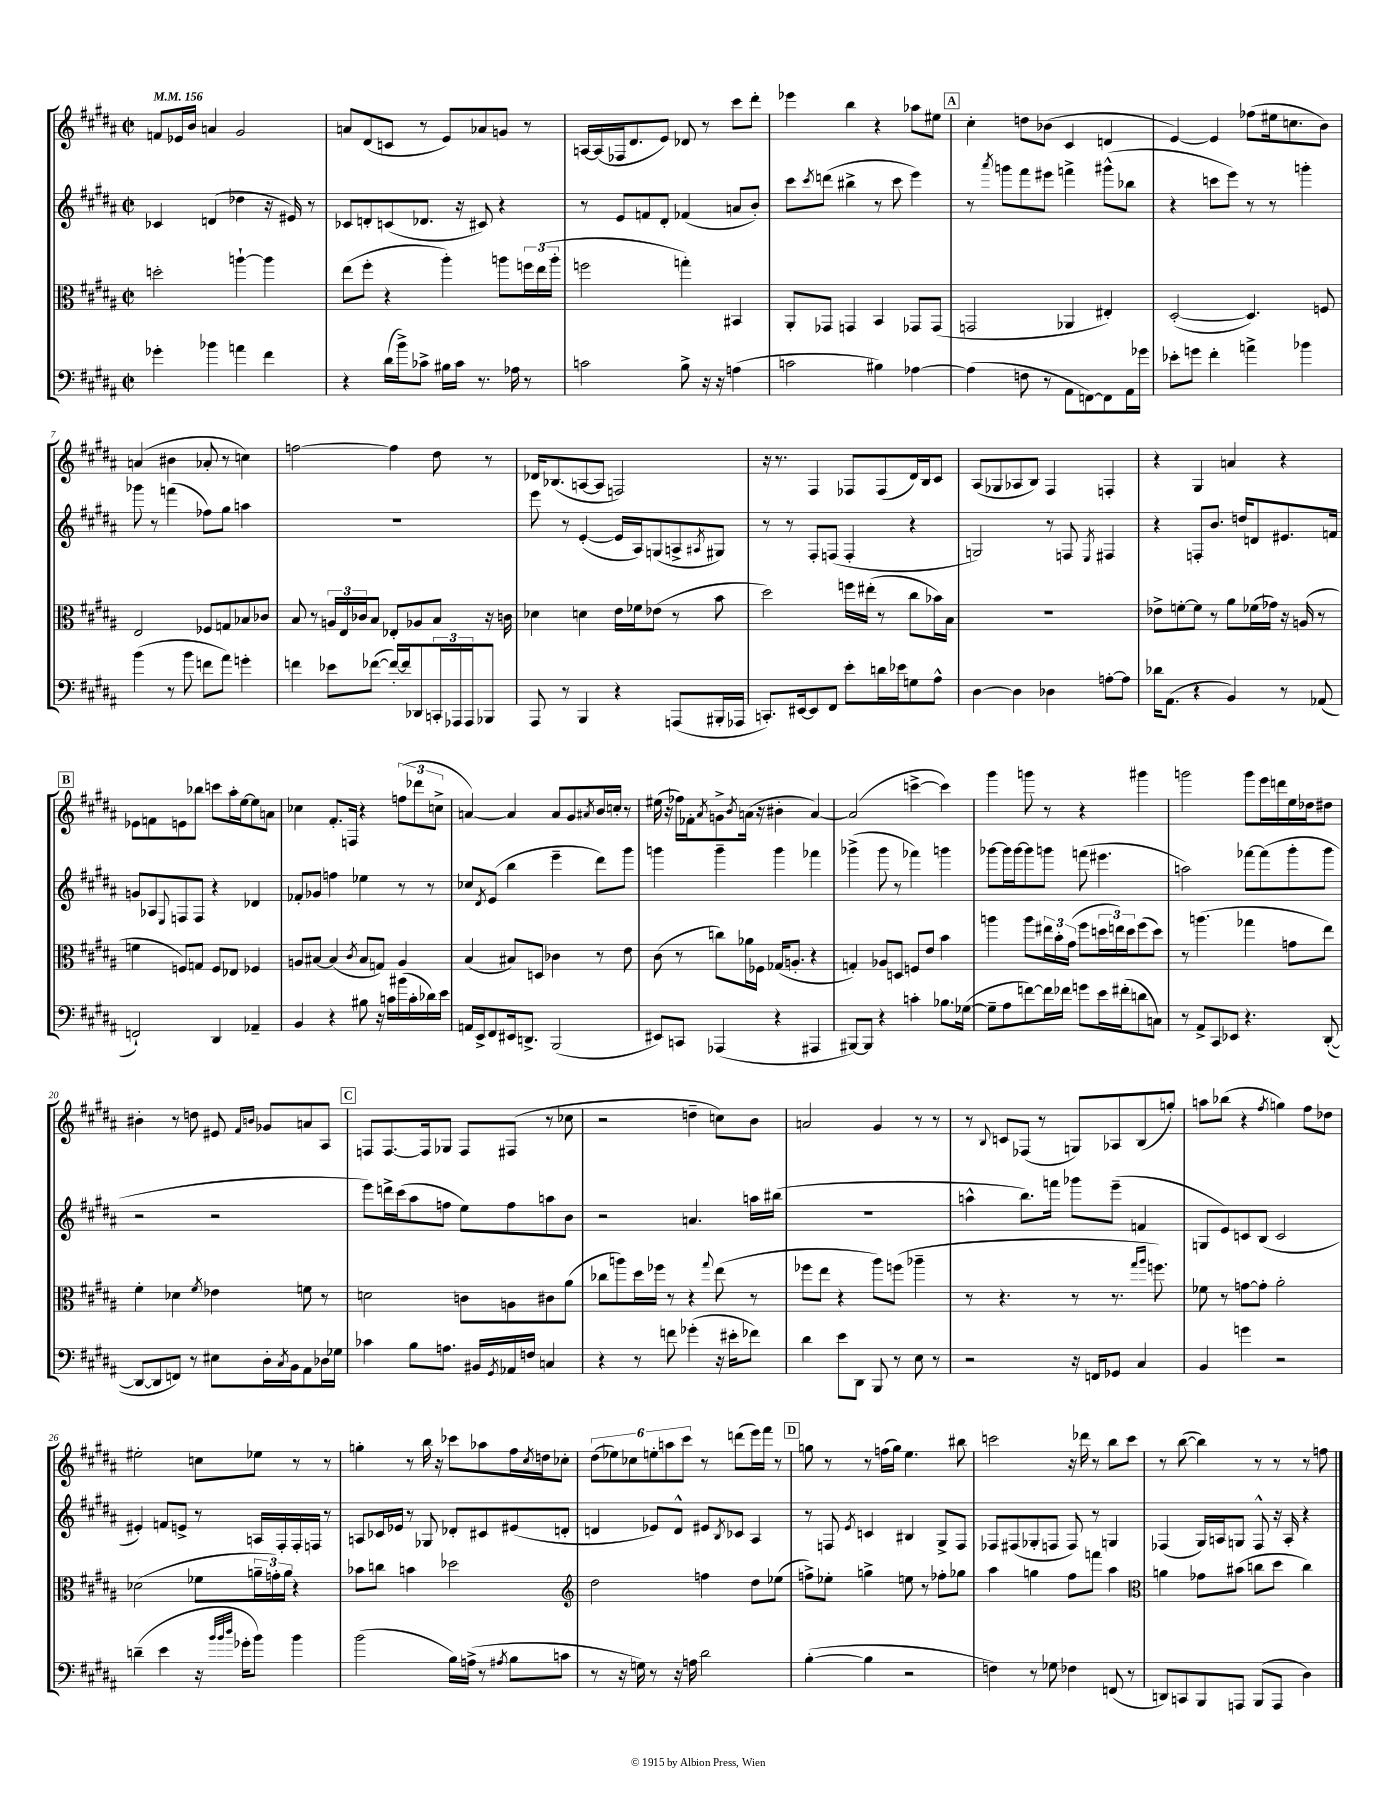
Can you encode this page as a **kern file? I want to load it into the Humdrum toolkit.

**kern	**kern	**kern	**kern
*staff4	*staff3	*staff2	*staff1
*clefF4	*clefC3	*clefG2	*clefG2
*k[f#c#g#d#a#]	*k[f#c#g#d#a#]	*k[f#c#g#d#a#]	*k[f#c#g#d#a#]
*M2/2	*M2/2	*M2/2	*M2/2
*met(c|)	*met(c|)	*met(c|)	*met(c|)
*MM156	*MM156	*MM156	*MM156
4g-'	2dd'	4c-	8f
.	.	.	16e-
.	.	.	16b
4b-	.	(4d	4a
4a	[4aa`	4dd-	2g#
4f#	4aa]	16r	.
.	.	16e#)	.
.	.	8r	.
=	=	=	=
4r	(8ee	8c-	8a
.	8ff#'	8d'	(8d#
(16d#	4r	(8c	8c
16b^)	.	.	.
8c-^	.	8.d-	8r
16B#	4aa#')	.	8e)
16c-	.	16r	.
8.r	.	8c#)	8a-
.	8aa	4r	8g
16A-	.	.	.
8r	24ff	.	8r
.	(24ee	.	.
.	24aa'	.	.
=	=	=	=
2c	2ff	8r	[16A
.	.	.	(16A]
.	.	8e	16F-
.	.	.	8.d#
.	.	8f	.
.	.	8d#'	8e)
8B^	4gg')	(4f-	8d-
16r	.	.	8r
16r	.	.	.
(4A	4BB#	8a	8ccc#
.	.	8b')	8ddd#'
=	=	=	=
2c	8AA#'	8ccc#	4eee-
.	.	8qccc#	.
.	8GG-	(8ddd	.
.	4GG	4bb#^	4bb
4B#)	4BB	8r	4r
.	.	8ccc#	.
[4A-	8GG-	4eee)	8aa-
.	(8GG-	.	8ee#
=	=	=	=
(4A-]	2GG	8r	4cc#'
.	.	8qaaa#	.
.	.	8ggg	.
8F	.	8fff#	8dd
8r	.	8eee#	(8b-
8AA#	4AA-	4fff^	4c#
[8FF)	.	.	.
8FF]	4E#')	(8ggg#^^	4d
16AA#	.	8bb-	.
16g-	.	.	.
=	=	=	=
8e-'	([2D#'	4r	[4e)
8g	.	.	.
4f#'	.	8ccc	4e]
.	.	8eee)	.
4a^	4.D#])	8r	(8ff-
.	.	8r	16ee#
.	.	.	8.cc
4b-	.	4ggg'	.
.	8F	.	8b)
=	=	=	=
(4b	2E	8ggg-	(4a
.	.	8r	.
8r	.	(4fff	4b#
8b	.	.	.
8f	8F-	8ff-)	8a-'
8a#)	8G	8gg#	8r
4g'	8B-	4aa	4cc)
.	8c-	.	.
=	=	=	=
4f	8B	1r	[2ff
.	8r	.	.
8e-	24A	.	.
.	24E	.	.
.	24c-	.	.
([8f-	8B	.	.
16f-'_)	8E-'	.	4ff]
16f-]	.	.	.
8DD-	8A-	.	.
24CC'	8B	.	8dd#
24AAA-	.	.	.
24AAA-	.	.	.
8BBB-	16r	.	8r
.	16c	.	.
=	=	=	=
8AAA#	4d-	8eee	16d-
.	.	.	(8.B-
8r	.	8r	.
4BBB	4d	([4e'	[8A
.	.	.	8A]
4r	16e	16e]	2F)
.	16f-	16A#)	.
.	(8e-	(8G	.
(8AAA	8r	8A^	.
.	.	8qA#	.
16BBB#'	8b	8G#)	.
16AAA-	.	.	.
=	=	=	=
8.CC')	2dd#)	8r	16r
.	.	.	8.r
.	.	8r	.
[16EE#	.	.	.
8EE#]	.	8F#'	4F#
8FF#	.	(8F	.
8e'	16ff	4F'	8F-
.	(16ee#'	.	.
16d	8r	.	(8F-
16e-	.	.	.
8G	8cc#	4r	16d#)
.	.	.	16B
8A#^^	16b-)	.	8c#
.	16B	.	.
=	=	=	=
[4D#	1r	2G)	(8A#
.	.	.	8G-
4D#]	.	.	8A-
.	.	.	8B)
4D-	.	8r	4F#
.	.	8F	.
.	.	8qE	.
[8A'	.	4F#	4F'
8A]	.	.	.
=	=	=	=
16d-	8e-^	4r	4r
(8.AA#	.	.	.
.	[8f'	.	.
4r	8f]	8F'	4G#
.	8r	8.b	.
4BB)	8a#	.	4a
.	.	16dd	.
.	(16f-	8d	.
.	16g-)	.	.
8r	16r	8.e#	4r
.	(16A	.	.
(8AA-	8r	.	.
.	.	16f	.
=	=	=	=
2FF`)	4f	8g	8e-
.	.	8A-	8f
.	.	8qqE	.
.	8F)	8F	8e
.	8G	8F	8bb-
4DD#	8F	4r	8ccc
.	8E-	.	16aa#'
.	.	.	[16ee
4AA-~	4F-	4d-	8ee]
.	.	.	8a
=	=	=	=
4BB	8A	8f-'	4cc-
.	[8B#	8g-	.
4r	(4B#]	4ff	8.f#'
.	.	.	16F
.	8qc#	.	.
8B#	8B#	4ee-	4r
16r	8G)	.	.
16c	.	.	.
(16b#	4A	8r	(12ff
16c'	.	.	.
.	.	.	12ddd-
16d-)	.	8r	.
.	.	.	12cc^
16e	.	.	.
=	=	=	=
16AA	(4B	8cc-	[4a)
16EE^	.	.	.
.	.	8qd#	.
8FF#	.	(8e	.
16EE#	8B#)	4bb	4a]
8.DD^	.	.	.
.	8D	.	.
(2BBB	4c-	4eee~	8a
.	.	.	8g#
.	.	.	8qa#
.	8r	8ddd#)	16b
.	.	.	16cc'
.	8e	8ggg#	8r
=	=	=	=
8EE#)	(8c#	4ggg	(16ee#
.	.	.	16r
8CC	8r	.	16ff-)
.	.	.	16f-'
.	.	.	8qa#
(4AAA-	8cc)	4ggg~	8g^
.	.	.	8qb
.	16a-	.	(16a
.	16F-	.	16r
4r	(16G-	4ggg	4b#'
.	8.A'	.	.
4AAA#	4r	4fff-	[4a)
=	=	=	=
[8BBB#)	4G')	(4ggg-^	(2a]
8BBB#]	.	.	.
4r	8A-	8ggg-	.
.	8D	8r	.
4c'	8F	4fff-)	[4ccc^
.	8e	.	.
8.B-	4b	4ggg	4ccc])
([16G-	.	.	.
=	=	=	=
8G-~]	4aa	[8ggg-	4ggg#
8A#	.	16ggg-]	.
.	.	[16ggg-	.
[8f)	8aa	8ggg-]	8ggg
16f]	24ee#	8ggg	8r
.	24b'	.	.
16f-	.	.	.
.	(24g#	.	.
8g	8ff#	(8fff	4r
16e	24dd	4.eee#	.
.	24ee)	.	.
(16f#'	.	.	.
.	24dd	.	.
8d	(8ff#	.	4ggg#
8C)	8dd)	.	.
=	=	=	=
8r	8r	2aa)	2ggg
8AA#^	(4.aa	.	.
8CC#	.	.	.
8EE-	.	.	.
4.r	4gg-	[8fff-	8ggg
.	.	(8fff-]	16eee
.	.	.	16ddd
.	8g	8ggg#'	16ee
.	.	.	16dd-
([8DD#'	8ee)	8ggg#	8dd#
=	=	=	=
8DD#_	4f#'	2r	4b#'
8DD#]	.	.	.
8FF)	4d-	.	8r
8r	.	.	8dd
.	8qf#	.	.
8E#	4e-	2r	8e#
.	.	.	16qqf#
.	.	.	16qqb
16D#'	.	.	8g-
8qC#	.	.	.
16BB	.	.	.
8AA#	8f	.	8a
16D-	8r	.	8A#
16G-	.	.	.
=	=	=	=
4c-	2d	8eee)	8F
.	.	16ddd^	[8.F
.	.	(16ccc#	.
8B	.	8aa#	.
.	.	.	16F]
8.A	.	8ff	8G-
.	8c	8ee)	8F
16BB#	.	.	.
8qGG#	.	.	.
16AA-	8A	8ff	(8F#
16F	.	.	.
4C	8c#	8aa	8r
.	(8a#	8b	8cc-
=	=	=	=
4r	8cc-	2r	2r
.	8aa)	.	.
8r	16dd#	.	.
.	16ff-	.	.
8f	8r	.	.
(4g-'	4r	4.a	4dd~
.	8qqgg#	.	.
16r	(8ee	.	8cc)
16e#'	.	.	.
8f-)	8r	16aa	8b
.	.	(16bb#	.
=	=	=	=
4d#	8ff-	1r	2a
.	8ee	.	.
8e	4r	.	.
8DD#	.	.	.
8BBB	8aa#)	.	4g#
8r	(8ff	.	.
8E	4aa-~	.	8r
8r	.	.	8r
=	=	=	=
2r	8r	4aa^^	8r
.	.	.	8qqB
.	4.r	.	8c
.	.	8.bb)	(8F-
.	.	.	8r
.	.	16fff	.
16r	8r	8ggg-	8G)
16FF	.	.	.
8GG-	8.r	(8eee~	8A-
4C#	.	4f	(8B
.	16qqgg#	.	.
.	16qqaa#	.	.
.	8.ff)	.	.
.	.	.	8gg')
=	=	=	=
4BB	8f-	8G	8aa
.	8r	8e)	(8bb-
4g	[8g	8c	4r
.	8g']	(8B	.
.	.	.	8qff#
2r	2a#'	2c	4gg)
.	.	.	8ff#
.	.	.	8dd-
=	=	=	=
(4d~	(2d-	4e#')	2ee#'
4e	.	8f	.
.	.	8e^	.
16r	8f-	8r	8cc
32qqb	.	.	.
32qqb	.	.	.
32qqdd#	.	.	.
16g-'	.	.	.
8b)	24a~	16A	8ee-
.	24g')	.	.
.	.	16F#'	.
.	24a	.	.
4b	4r	16F#'	8r
.	.	16F	.
.	.	8r	8r
=	=	=	=
(2b	8b-	8A	4gg'
.	8cc	16c-	.
.	.	16e-	.
.	4b	8r	8r
.	.	8G-	16bb
.	.	.	16r
16B)	2dd-	8d-'	8ccc-
(16A^	.	.	.
8r	.	8c#	8aa-
8qA#	.	.	.
8B	.	(8e#	16ff#
.	.	.	8qcc#
.	.	.	16dd
8c	.	8d'	8cc-'
=	=	=	=
*	*clefG2	*	*
8r	2dd#	4d	(12dd#
.	.	.	12ee-)
16r	.	.	.
.	.	.	12cc-
16G)	.	.	.
8r	.	8e-)	12ee'
.	.	.	12aa
16r	.	8d^^	.
.	.	.	12ccc#
16A	.	.	.
2d#	4ff	8e#	8r
.	.	8qB	.
.	.	8c-	(8ddd
.	8dd#	4A#	16eee)
.	.	.	16fff#
.	(8ee-	.	8r
=	=	=	=
([4B'	8ff^)	8r	8gg
.	8ee-'	8F	8r
.	.	8qe	.
4B]	4gg^	4c	8r
.	.	.	(16ff
.	.	.	16gg)
2r	8ee	4B#	4.ee
.	8r	.	.
.	8ff-'	8G#^	.
.	8gg-	8F	8bb#
=	=	=	=
4F)	4aa#	8F-	2ccc
.	.	(8F#	.
8r	4gg	8G-'	.
8G-	.	8F	.
4F-	8ff#	8F)	16r
.	.	.	16ddd-
.	8fff	8r	8r
(8FF	4aa#	4G	8bb
8r	.	.	8ccc
=	=	=	=
*	*clefC3	*	*
8DD)	4a	(4F-	8r
8CC	.	.	([8bb
8BBB	8g-	16G#)	4bb])
.	.	16A	.
8AAA	(8b#	8G	.
(8BBB	8cc	8F-^^	8r
8AAA	8dd#	16r	8r
.	.	16A'	.
4D#)	4cc)	4r	8r
.	.	.	8ff
==	==	==	==
*-	*-	*-	*-
